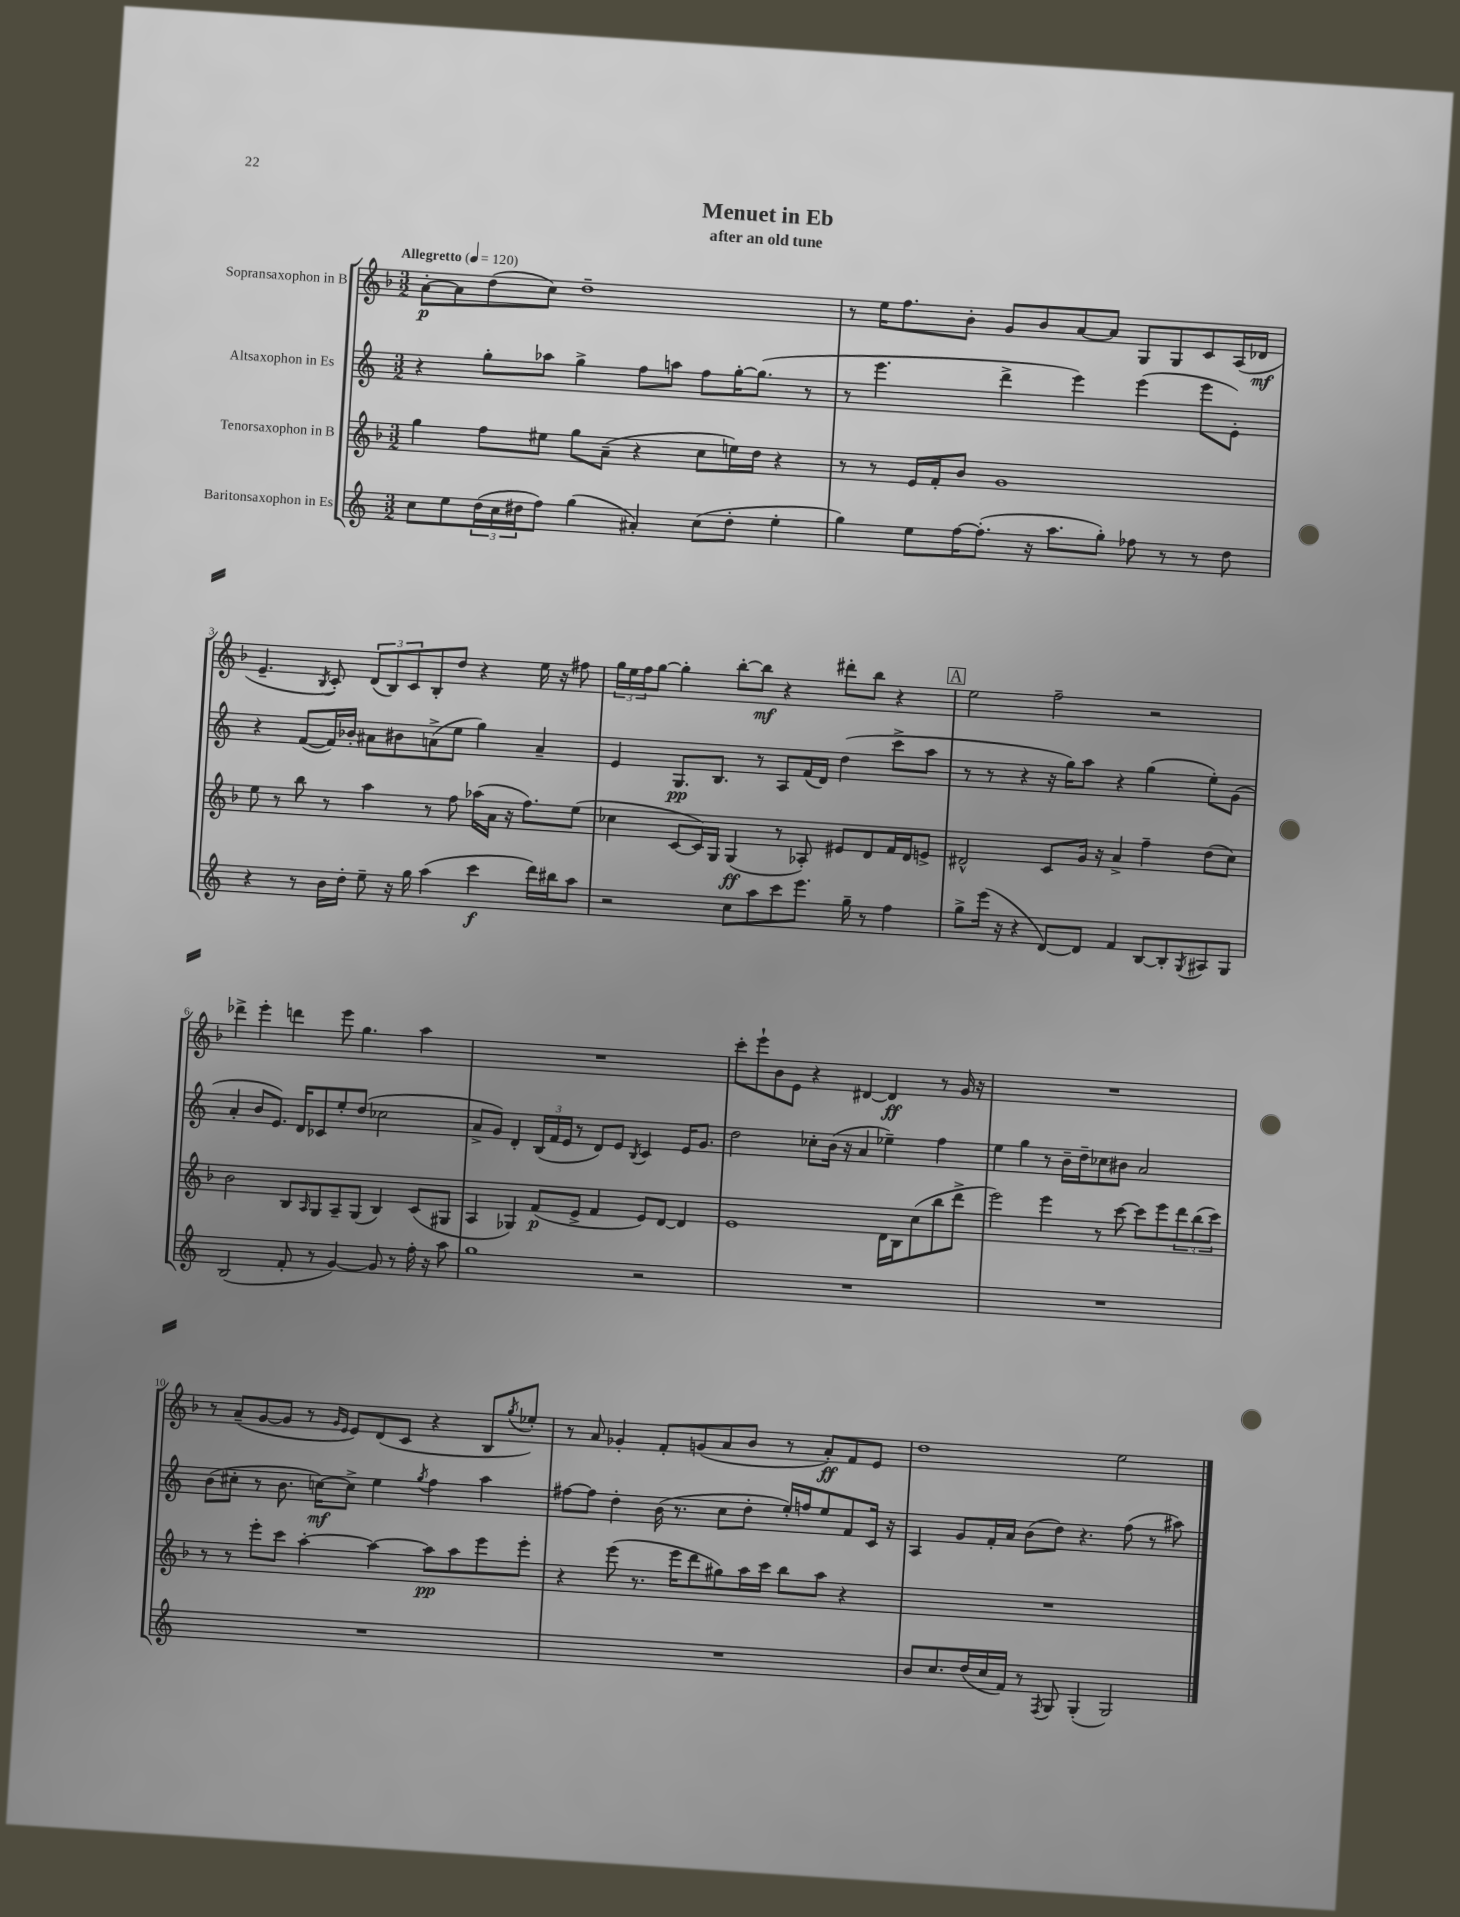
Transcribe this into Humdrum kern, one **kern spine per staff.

**kern	**dynam	**kern	**dynam	**kern	**dynam	**kern	**dynam
*part4	*part4	*part3	*part3	*part2	*part2	*part1	*part1
*staff4	*staff4	*staff3	*staff3	*staff2	*staff2	*staff1	*staff1
*I"Baritonsaxophon in Es	*	*I"Tenorsaxophon in B	*	*I"Altsaxophon in Es	*	*I"Sopransaxophon in B	*
*clefG2	*	*clefG2	*	*clefG2	*	*clefG2	*
*k[]	*	*k[b-]	*	*k[]	*	*k[b-]	*
*M3/2	*	*M3/2	*	*M3/2	*	*M3/2	*
*MM120	*	*MM120	*	*MM120	*	*MM120	*
=1	=1	=1	=1	=1	=1	=1	=1
!	!	!	!	!	!	!LO:TX:a:B:t=Allegretto	!
8cc\L	.	4gg\	.	4r	.	[8a'\L	p
8ee\	.	.	.	.	.	8a\]	.
(24dd\L	.	8ff\L	.	8gg'\L	.	(8dd\	.
24cc\	.	.	.	.	.	.	.
24dd#X\J	.	.	.	.	.	.	.
8ff\J)	.	8ee#X\J	.	8aa-X\J	.	8cc\J)	.
(4gg\	.	8gg\L	.	4gg^\	.	1dd~	.
.	.	(8a~\J	.	.	.	.	.
4a#X'/)	.	4r	.	8ff\L	.	.	.
.	.	.	.	8aan\J	.	.	.
(8cc\L	.	8cc\L	.	8ff\L	.	.	.
8dd#'\J	.	16een\L)	.	[16gg'\K	.	.	.
.	.	16dd\JJ	.	(8.gg\J]	.	.	.
4ee'\	.	4r	.	.	.	.	.
.	.	.	.	8r	.	.	.
=2	=2	=2	=2	=2	=2	=2	=2
4gg\)	.	8r	.	8r	.	8r	.
.	.	8r	.	4.eee\	.	16ee\KL	.
.	.	.	.	.	.	8.ff\	.
8ee\L	.	16e/LL	.	.	.	.	.
.	.	16f'/J	.	.	.	.	.
[16ff\K	.	8b-/J	.	.	.	8b-'\J	.
(8.ff'\J]	.	.	.	.	.	.	.
.	.	1g	.	4ddd^\	.	8g/L	.
16r	.	.	.	.	.	8b-/	.
8.aa\L	.	.	.	.	.	.	.
.	.	.	.	4eee\)	.	[8a/	.
8gg'\J)	.	.	.	.	.	8a/J]	.
8ff-X\	.	.	.	(4eee\	.	8G/L	.
8r	.	.	.	.	.	8G/	.
8r	.	.	.	8eee\L	.	8c/	.
8dd\	.	.	.	8e'\J)	.	(16A/L	.
.	.	.	.	.	.	16d-X/JJ	mf
!!LO:LB:g=z
=3	=3	=3	=3	=3	=3	=3	=3
4r	.	8ee\	.	4r	.	4.e~/	.
.	.	8r	.	.	.	.	.
8r	.	8bb-\	.	([8f/L	.	.	.
.	.	.	.	.	.	8qB-/	.
16b\LL	.	8r	.	16f/L])	.	8c'/)	.
16dd'\JJ	.	.	.	16b-X'/JJ	.	.	.
8ee~\	.	4aa\	.	8a#X\L	.	(12d/L	.
.	.	.	.	.	.	12B-/)	.
16r	.	.	.	8b#X\	.	.	.
.	.	.	.	.	.	12c/	.
16gg\	.	.	.	.	.	.	.
(4aa\	.	8r	.	(8an^\	.	8B-'/	.
.	.	8ff\	.	8ee\J	.	8dd/J	.
4ccc\	f	(16aa-X\LL	.	4gg\)	.	4r	.
.	.	16a\JJ	.	.	.	.	.
.	.	16r	.	.	.	.	.
.	.	8.ff\L)	.	.	.	.	.
16ddd\LL)	.	.	.	4a~/	.	16ee\	.
16bb#X\J	.	.	.	.	.	16r	.
8aa\J	.	(8ee\J	.	.	.	8ff#X\	.
=4	=4	=4	=4	=4	=4	=4	=4
2r	.	4cc-X\	.	4e/	.	24gg\LL	.
.	.	.	.	.	.	24ee\	.
.	.	.	.	.	.	24ff\J	.
.	.	.	.	.	.	[8gg\J	.
.	.	[8c/L	.	8.G/L	pp	4gg'\]	.
.	.	16c/L])	.	.	.	.	.
.	.	16G/JJ	.	8.B/J	.	.	.
8cc\L	.	(4G/	ff	.	.	[8bb-'\L	.
8aa\	.	.	.	8r	.	8bb-\J]	mf
8ccc\	.	8r	.	8A/L	.	4r	.
8.eee\J	.	8A-X'/)	.	(16f/L	.	.	.
.	.	.	.	16d/JJ)	.	.	.
.	.	8e#X/L	.	(4dd\	.	8ddd#X'\L	.
16gg~\	.	.	.	.	.	.	.
8r	.	8d/	.	.	.	8bb-\J	.
4ff\	.	16f/L	.	8ccc^\L	.	4r	.
.	.	16d/J	.	.	.	.	.
.	.	8en^/J	.	8aa\J	.	.	.
!!LO:REH:place=s1:t=A
=5	=5	=5	=5	=5	=5	=5	=5
8gg^\L	.	2d#X^^/	.	8r	.	2ee\	.
(16eee\Jk	.	.	.	8r	.	.	.
16r	.	.	.	.	.	.	.
4r	.	.	.	4r	.	.	.
[8d/L)	.	8c/L	.	16r	.	2ff~\	.
.	.	.	.	16gg\KL)	.	.	.
8d/J]	.	16g/Jk	.	8aa\J	.	.	.
.	.	16r	.	.	.	.	.
4f/	.	4a^/	.	4r	.	.	.
[8B/L	.	4ff~\	.	(4gg\	.	2r	.
8B'/]	.	.	.	.	.	.	.
8qG/	.	.	.	.	.	.	.
8A#X/	.	(8dd\L	.	8ee'\L)	.	.	.
8G/J	.	8cc\J)	.	(8g\J	.	.	.
!!LO:LB:g=z
=6	=6	=6	=6	=6	=6	=6	=6
(2B/	.	2b-\	.	4a'/	.	4ddd-X^\	.
.	.	.	.	8b/L	.	4eee'\	.
.	.	.	.	8.e/J)	.	.	.
8f'/	.	8B-/L	.	.	.	4dddn\	.
.	.	.	.	16d/KL	.	.	.
.	.	16qqA/	.	.	.	.	.
8r	.	8G/	.	8c-X/	.	.	.
[4g/)	.	8A~/	.	8ee'/	.	8eee\	.
.	.	(8G/J	.	(8dd/J	.	4.gg\	.
8g/]	.	4B-/)	.	2cc-X\	.	.	.
8r	.	.	.	.	.	.	.
16ff'\	.	(8c/L	.	.	.	4aa\	.
16r	.	.	.	.	.	.	.
8aa\	.	8G#X/J	.	.	.	.	.
=7	=7	=7	=7	=7	=7	=7	=7
1gg	.	4A/	.	8a^/L	.	1.r	.
.	.	.	.	8g/J)	.	.	.
.	.	4G-X/)	.	4d'/	.	.	.
.	.	(8f/L	p	(24B/LL	.	.	.
.	.	.	.	24f/	.	.	.
.	.	.	.	24e/JJ	.	.	.
.	.	8e^/J	.	8r	.	.	.
.	.	4f/	.	8d/L)	.	.	.
.	.	.	.	8e/J	.	.	.
.	.	.	.	8qB/	.	.	.
2r	.	8e/L)	.	4c/	.	.	.
.	.	[8d/J	.	.	.	.	.
.	.	4d/]	.	16e/KL	.	.	.
.	.	.	.	8.g/J	.	.	.
=8	=8	=8	=8	=8	=8	=8	=8
1.r	.	1e	.	2dd\	.	8ccc'\L	.
.	.	.	.	.	.	8eee`\	.
.	.	.	.	.	.	8b-\	.
.	.	.	.	.	.	8e\J	.
.	.	.	.	8cc-X'\L	.	4r	.
.	.	.	.	(16b\Jk	.	.	.
.	.	.	.	16r	.	.	.
.	.	.	.	4a/	.	[4d#X/	.
.	.	16d\LL	.	4ee-X~\)	.	4d#/]	ff
.	.	16B-\J	.	.	.	.	.
.	.	(8cc\	.	.	.	.	.
.	.	8bb-\	.	4ff\	.	8r	.
.	.	8ddd^\J	.	.	.	16g/	.
.	.	.	.	.	.	16r	.
=9	=9	=9	=9	=9	=9	=9	=9
1.r	.	2eee\)	.	4ee\	.	1.r	.
.	.	.	.	4gg\	.	.	.
.	.	4eee\	.	8r	.	.	.
.	.	.	.	16b~\LL	.	.	.
.	.	.	.	16dd~\J	.	.	.
.	.	8r	.	8cc-X\	.	.	.
.	.	[8ccc\	.	8b#X\J	.	.	.
.	.	8ccc\L]	.	2a/	.	.	.
.	.	8eee\	.	.	.	.	.
.	.	12ddd\	.	.	.	.	.
.	.	(12bb-\	.	.	.	.	.
.	.	12ccc\J)	.	.	.	.	.
!!LO:LB:g=z
=10	=10	=10	=10	=10	=10	=10	=10
1.r	.	8r	.	(8b\L	.	8r	.
.	.	8r	.	8cc#X'\J	.	(8a~/L	.
.	.	8eee'\L	.	8r	.	[8g/	.
.	.	8ccc\J	.	8.b\	.	8g/J]	.
.	.	[4aa'\	.	.	.	8r	.
.	.	.	.	[16ccn\KL)	mf	.	.
.	.	.	.	.	.	16qqg/LL	.
.	.	.	.	.	.	16qqe/JJ	.
.	.	.	.	8cc^\J]	.	8e/L)	.
.	.	4aa\_	.	4ee\	.	(8d/	.
.	.	.	.	.	.	8c/J	.
.	.	.	.	8qgg/	.	.	.
.	.	8aa\L]	pp	4ff\	.	4r	.
.	.	8aa\	.	.	.	.	.
.	.	8eee\	.	4aa\	.	8B-/L	.
.	.	.	.	.	.	8qgg/	.
.	.	8eee'\J	.	.	.	8ee-X'/J)	.
=11	=11	=11	=11	=11	=11	=11	=11
1.r	.	4r	.	[8ff#X\L	.	8r	.
.	.	.	.	8ff#\J]	.	8a/	.
.	.	(8eee\	.	4dd'\	.	4g-X'/	.
.	.	8.r	.	.	.	.	.
.	.	.	.	(16b\	.	8f'/L	.
.	.	16eee\KL	.	8.r	.	.	.
.	.	8ddd\	.	.	.	(8gn/	.
.	.	8gg#X\)	.	8cc\L	.	8a/	.
.	.	16aa\L	.	8dd'\J	.	8b-/J	.
.	.	16ccc\JJ	.	.	.	.	.
.	.	8bb-\L	.	16ee'/LL)	.	8r	.
.	.	.	.	16ffn/J	.	.	.
.	.	8aa\J	.	8ee/	.	8a'/L)	ff
.	.	4r	.	8f/	.	8f/	.
.	.	.	.	16c/Jk	.	8e/J	.
.	.	.	.	16r	.	.	.
=12	=12	=12	=12	=12	=12	=12	=12
8b/L	.	1.r	.	4A/	.	1dd	.
8.cc/	.	.	.	.	.	.	.
.	.	.	.	8g/L	.	.	.
(16dd/L	.	.	.	.	.	.	.
16cc/	.	.	.	16f'/L	.	.	.
16f/JJ)	.	.	.	16a/JJ	.	.	.
8r	.	.	.	(8b\L	.	.	.
8qF/	.	.	.	.	.	.	.
8G/	.	.	.	8dd\J)	.	.	.
(4G'/	.	.	.	4.r	.	.	.
2G/)	.	.	.	.	.	2ee\	.
.	.	.	.	(8ff\	.	.	.
.	.	.	.	8r	.	.	.
.	.	.	.	8aa#X\)	.	.	.
==	==	==	==	==	==	==	==
*-	*-	*-	*-	*-	*-	*-	*-
